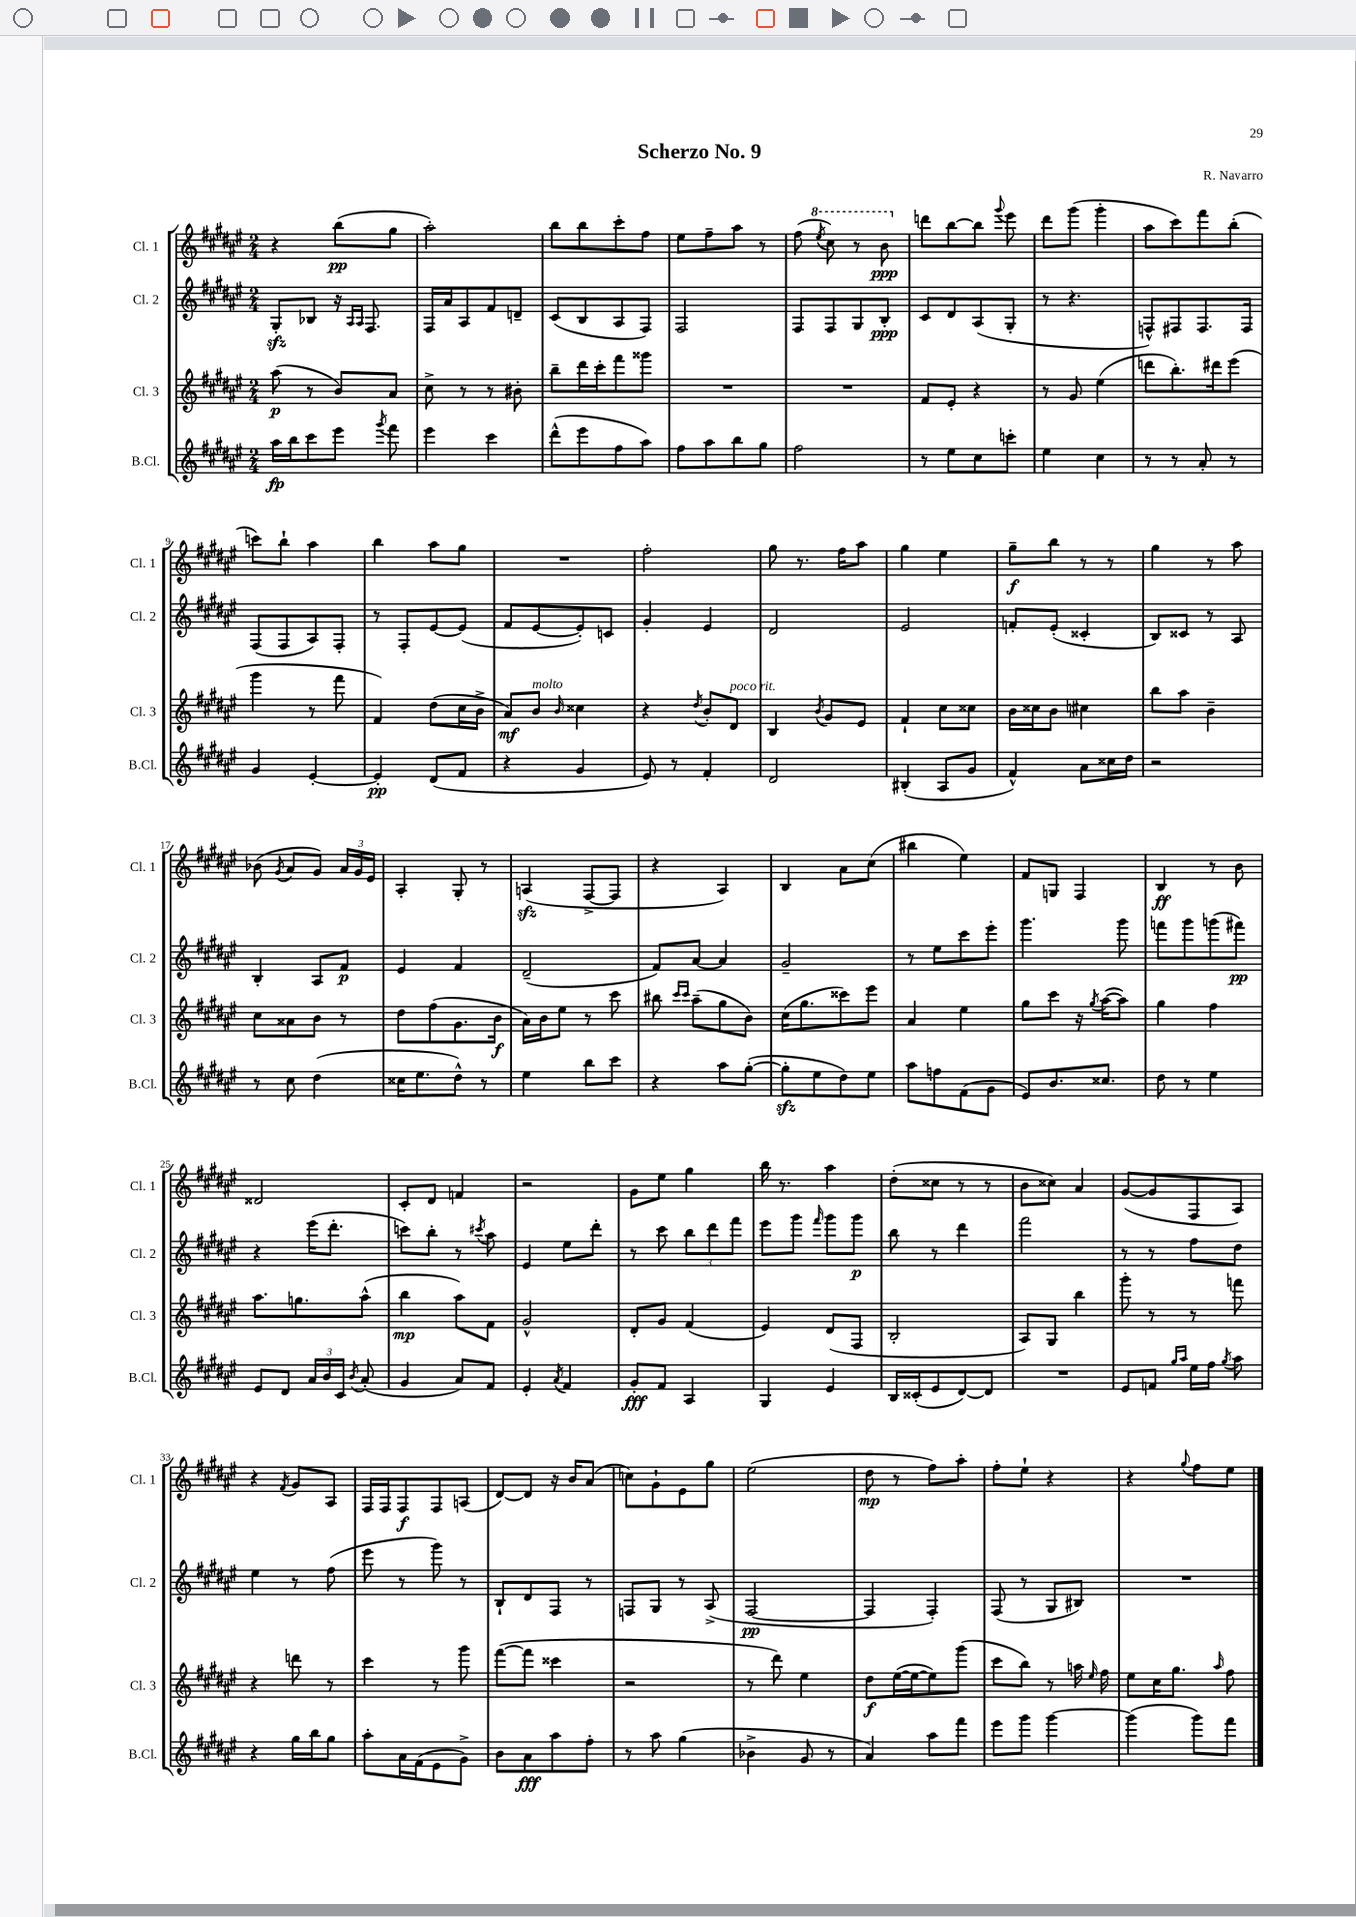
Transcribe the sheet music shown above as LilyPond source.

\header { title = "Scherzo No. 9" composer = "R. Navarro" }
<<
\new StaffGroup <<
\new Staff = "s0" \with { instrumentName = "Cl. 1" shortInstrumentName = "Cl. 1" } {
    \clef treble \key fis \major \numericTimeSignature \time 2/4
    \autoBeamOff r4 b''8[\pp( gis''8] |
    ais''2-.) |
    b''8[ b''8 cis'''8-. fis''8] |
    eis''8[ fis''8-- ais''8] r8 |
    fis''8( \ottava #1 \acciaccatura { eis'''8 } cis'''8) r8 b''8\ppp \ottava #0 |
    d'''8[ b''8~ b''8] \appoggiatura { gis'''8 } eis'''8 |
    dis'''8[ gis'''8]( gis'''4-. |
    ais''8[ cis'''8) fis'''8 b''8]-.( |
    c'''8[) b''8]-! ais''4 |
    b''4 ais''8[ gis''8] |
    R2 |
    fis''2-. |
    gis''8 r8. fis''16[ ais''8] |
    gis''4 eis''4 |
    gis''8[--\f b''8] r8 r8 |
    gis''4 r8 ais''8 |
    bes'8( \acciaccatura { gis'8 } ais'8[ gis'8]) \tuplet 3/2 { ais'16[ gis'16 eis'16] } |
    ais4-. gis8-. r8 |
    a4\sfz( fis8[~-> fis8] |
    r4 ais4) |
    b4 ais'8[ cis''8]( |
    bis''4 eis''4) |
    fis'8[ g8] fis4 |
    b4\ff r8 b'8 |
    disis'2 |
    cis'8[-. dis'8] f'4 |
    r2 |
    gis'8[ eis''8] gis''4 |
    b''16 r8. ais''4 |
    dis''8[-.( cisis''8] r8 r8 |
    b'8[ cisis''8]) ais'4 |
    gis'8[~( gis'8 fis8 ais8]) |
    r4 \acciaccatura { fis'8 } gis'8[ ais8] |
    fis16[ fis16 fis8\f fis8 a8]( |
    dis'8[~) dis'8] r16 b'16[ ais'8]( |
    c''8[) gis'8-! eis'8 gis''8] |
    eis''2( |
    dis''8\mp r8 fis''8[) ais''8]-. |
    fis''8[-. eis''8]-! r4 |
    r4 \appoggiatura { gis''8 } fis''8[ eis''8] \bar "|." |
}
\new Staff = "s1" \with { instrumentName = "Cl. 2" shortInstrumentName = "Cl. 2" } {
    \clef treble \key fis \major \numericTimeSignature \time 2/4
    \autoBeamOff gis8[-.\sfz bes8] r16 \grace { ais16[ ais16] } fis8. |
    fis16[ ais'16 ais8 fis'8 d'8]-- |
    cis'8[( b8 ais8 fis8]) |
    fis2 |
    fis8[ fis8 gis8 b8]-.\ppp |
    cis'8[ dis'8 ais8( gis8]-. |
    r8 r4. |
    f8[-^) fis8 fis8. fis16] |
    fis8[( fis8 ais8) fis8]-. |
    r8 fis8[-. eis'8~ eis'8]( |
    fis'8[ eis'8~ eis'8-.) c'8] |
    gis'4-. eis'4 |
    dis'2 |
    eis'2 |
    f'8[-. eis'8]-.( cisis'4-. |
    b8[) cisis'8] r8 ais8 |
    b4-. ais8[ fis'8]\p |
    eis'4 fis'4 |
    dis'2--( |
    fis'8[) ais'8]~ ais'4 |
    gis'2-- |
    r8 eis''8[ cis'''8 eis'''8]-. |
    gis'''4. gis'''8 |
    f'''8[ gis'''8 g'''8( fis'''8]\pp) |
    r4 eis'''16[( dis'''8.]-. |
    c'''8[) b''8]-. r8 \acciaccatura { cis'''8 } ais''8 |
    eis'4 eis''8[ dis'''8]-. |
    r8 cis'''8 \tuplet 3/2 { b''8[ dis'''8 fis'''8] } |
    eis'''8[ gis'''8] \grace { fis'''16 } gis'''8[ gis'''8]\p |
    b''8 r8 dis'''4 |
    fis'''2 |
    r8 r8 fis''8[ dis''8] |
    eis''4 r8 fis''8( |
    eis'''8 r8 gis'''8) r8 |
    b8[-! dis'8 fis8] r8 |
    f8[ gis8] r8 ais8->( |
    fis2~\pp |
    fis4 fis4-.) |
    fis8( r8 gis8[ bis8]) |
    R2 \bar "|." |
}
\new Staff = "s2" \with { instrumentName = "Cl. 3" shortInstrumentName = "Cl. 3" } {
    \clef treble \key fis \major \numericTimeSignature \time 2/4
    \autoBeamOff ais''8\p( r8 b'8[) ais'8] |
    cis''8-> r8 r8 bis'8-. |
    b''8[-- dis'''16 cis'''16-. fis'''8 gisis'''8] |
    R2 |
    R2 |
    fis'8[ eis'8]-. r4 |
    r8 gis'8 eis''4( |
    d'''8[ b''8.-.) dis'''16 eis'''8]( |
    gis'''4 r8 fis'''8 |
    fis'4) dis''8[( cis''16 b'16]-> |
    ais'8[\mf) b'8]^\markup { \italic "molto" } \grace { b'16 } cisis''4 |
    r4 \acciaccatura { dis''8 } b'8[-. dis'8]^\markup { \italic "poco rit." } |
    b4 \acciaccatura { b'8 } gis'8[ eis'8] |
    fis'4-! cis''8[ cisis''8] |
    b'16[ cisis''16 b'8] cis''4 |
    b''8[ ais''8] b'4-- |
    cis''8[ aisis'8 b'8] r8 |
    dis''8[ fis''8( gis'8. b'16]\f |
    ais'16[) b'16 eis''8] r8 cis'''8 |
    bis''8 \grace { cis'''16[ cis'''16] } ais''8[--( gis''8 b'8]) |
    cis''16[( gis''8. cisis'''8) eis'''8] |
    ais'4 eis''4 |
    gis''8[ cis'''8] r16 \acciaccatura { gis''8 } ais''16[~( ais''8]) |
    gis''4 fis''4 |
    ais''8.[ g''8. ais''8]-^( |
    b''4\mp ais''8[) fis'8] |
    gis'2-^ |
    dis'8[-. gis'8] fis'4( |
    eis'4) dis'8[( fis8] |
    b2-. |
    ais8[) gis8] b''4 |
    gis'''8-. r8 r8 f'''8 |
    r4 d'''8 r8 |
    cis'''4 r8 gis'''8 |
    fis'''8[~( fis'''8] cisis'''4 |
    r2 |
    r8 dis'''8) eis''4 |
    dis''8[\f eis''16~( eis''16~ eis''8) gis'''8]( |
    cis'''8[ b''8]) r8 a''16 \grace { eis''16 } fis''16 |
    eis''8[ cis''16 gis''8.] \grace { ais''16 } fis''8 \bar "|." |
}
\new Staff = "s3" \with { instrumentName = "B.Cl." shortInstrumentName = "B.Cl." } {
    \clef treble \key fis \major \numericTimeSignature \time 2/4
    \autoBeamOff ais''16[\fp b''16 cis'''8 eis'''8] \acciaccatura { gis'''8 } fis'''8 |
    eis'''4 cis'''4 |
    dis'''8[-^( eis'''8 fis''8 ais''8]) |
    fis''8[ ais''8 b''8 gis''8] |
    fis''2 |
    r8 eis''8[ cis''8 c'''8]-. |
    eis''4 cis''4 |
    r8 r8 ais'8-. r8 |
    gis'4 eis'4~-. |
    eis'4-.\pp dis'8[( fis'8] |
    r4 gis'4 |
    eis'8) r8 fis'4-. |
    dis'2 |
    bis4-.( ais8[ gis'8] |
    fis'4-^) ais'8[ cisis''16 dis''16] |
    r2 |
    r8 cis''8 dis''4( |
    cisis''16[ eis''8. dis''8]-^) r8 |
    eis''4 b''8[ cis'''8] |
    r4 ais''8[ gis''8]~-.( |
    gis''8[-.\sfz eis''8 dis''8) eis''8] |
    ais''8[ f''8 fis'8( gis'8] |
    eis'8[) b'8. cisis''8.] |
    dis''8 r8 eis''4 |
    eis'8[ dis'8] \tuplet 3/2 { ais'16[ b'16 cis'16] } \acciaccatura { b'8 } ais'8-.( |
    gis'4 ais'8[) fis'8] |
    eis'4-. \acciaccatura { ais'8 } fis'4 |
    gis'8[-.\fff fis'8] ais4 |
    gis4 eis'4 |
    b16[ cisis'16-.( eis'8 dis'8~) dis'8] |
    R2 |
    eis'8[ f'8] \grace { gis''16[ ais''16] } eis''16[ fis''16] \acciaccatura { gis''8 } ais''8 |
    r4 gis''16[ b''16 gis''8] |
    ais''8[-. ais'16 fis'16( eis'8 gis'8]->) |
    b'8[ ais'8\fff ais''8 fis''8]-. |
    r8 ais''8 gis''4( |
    bes'4-> gis'8 r8 |
    ais'4) ais''8[ fis'''8] |
    eis'''8[ gis'''8] gis'''4~ |
    gis'''4( gis'''8[) fis'''8] \bar "|." |
}
>>
>>
